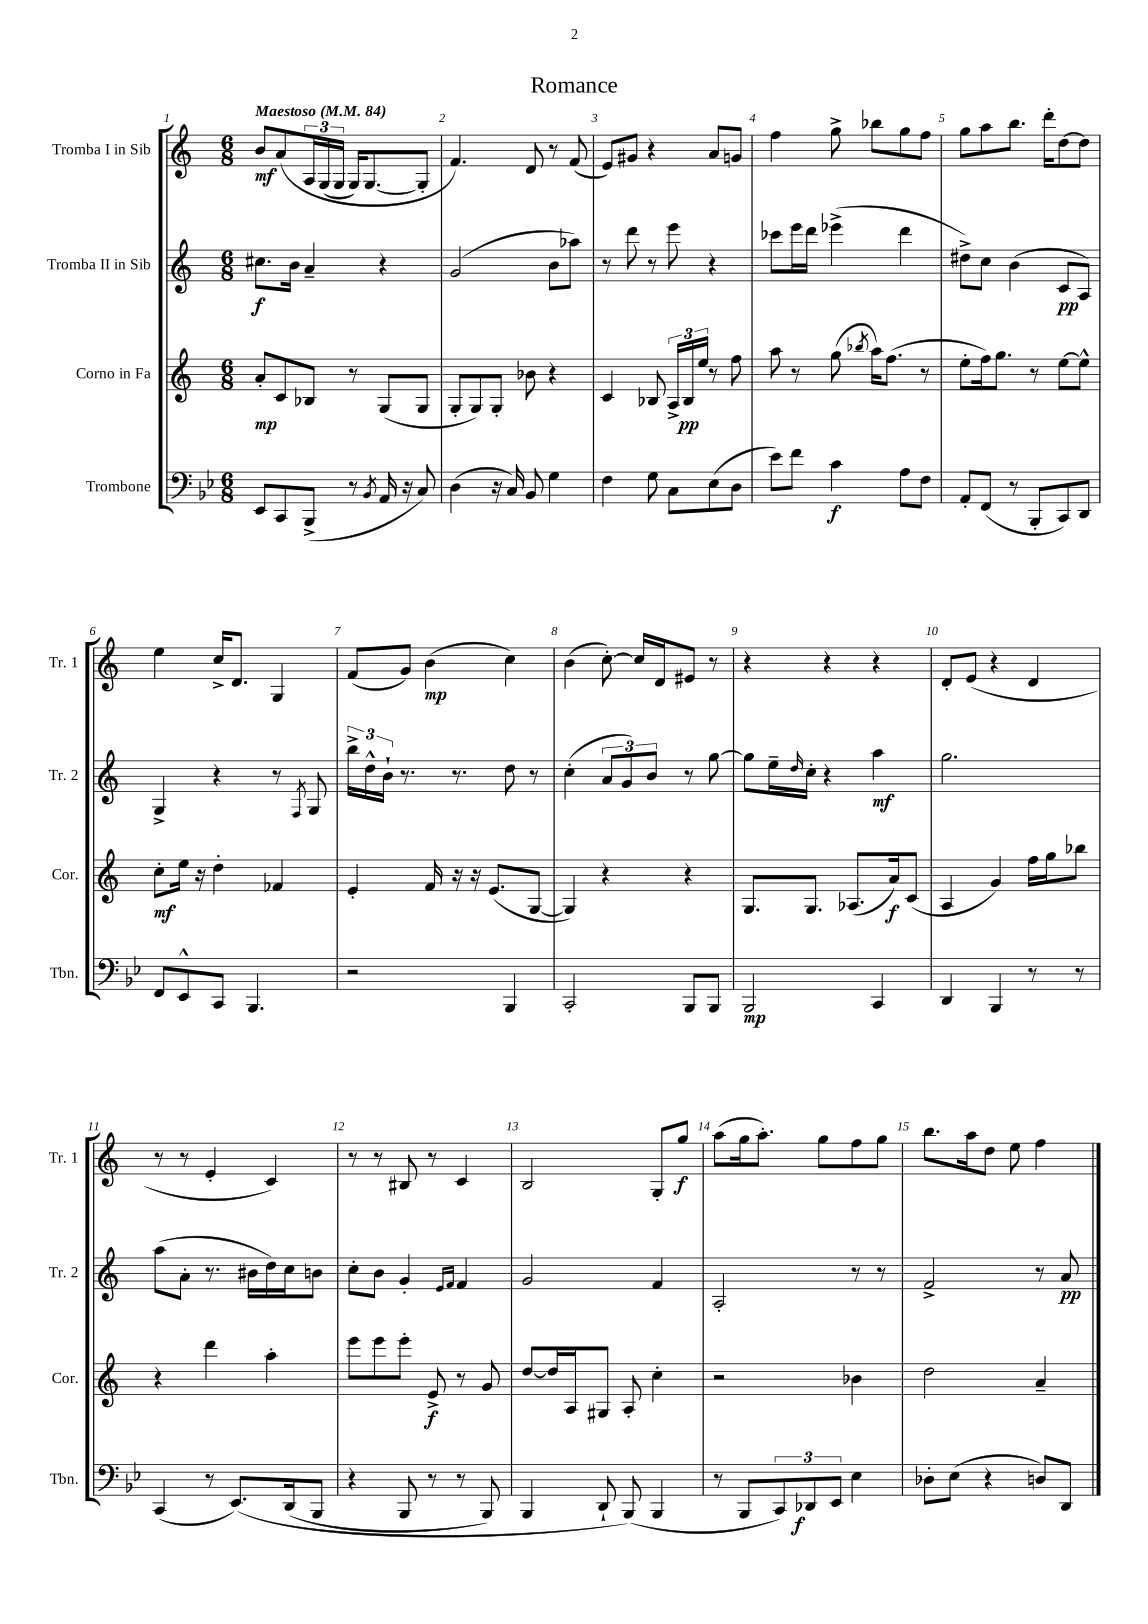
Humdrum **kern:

**kern	**dynam	**kern	**dynam	**kern	**dynam	**kern	**dynam
*part4	*part4	*part3	*part3	*part2	*part2	*part1	*part1
*staff4	*staff4	*staff3	*staff3	*staff2	*staff2	*staff1	*staff1
*I"Trombone	*	*I"Corno in Fa	*	*I"Tromba II in Sib	*	*I"Tromba I in Sib	*
*I'Tbn.	*	*I'Cor.	*	*I'Tr. 2	*	*I'Tr. 1	*
*clefF4	*	*clefG2	*	*clefG2	*	*clefG2	*
*k[b-e-]	*	*k[]	*	*k[]	*	*k[]	*
*M6/8	*	*M6/8	*	*M6/8	*	*M6/8	*
*MM84	*	*MM84	*	*MM84	*	*MM84	*
=1	=1	=1	=1	=1	=1	=1	=1
!	!	!	!	!	!	!LO:TX:a:B:t=Maestoso	!
8EE-/L	.	8a'/L	mp	8.cc#X\L	f	8b/L	mf
8CC/	.	8c/	.	.	.	(8a/	.
.	.	.	.	16b\Jk	.	.	.
(8BBB-^/J	.	8B-X/J	.	4a~/	.	24A/L	.
.	.	.	.	.	.	(24G/	.
.	.	.	.	.	.	24G/JJ	.
8r	.	8r	.	.	.	16G/KL)	.
.	.	.	.	.	.	[8.G/	.
8qBB-/	.	.	.	.	.	.	.
16AA/	.	(8G/L	.	4r	.	.	.
16r	.	.	.	.	.	.	.
8C/)	.	8G/J	.	.	.	8G'/J]	.
=2	=2	=2	=2	=2	=2	=2	=2
(4D\	.	8G'/L	.	(2g/	.	4.f/)	.
.	.	8G/)	.	.	.	.	.
16r	.	8G'/J	.	.	.	.	.
16C/)	.	.	.	.	.	.	.
8BB-/	.	8b-X\	.	.	.	8d/	.
4G\	.	4r	.	8b\L	.	8r	.
.	.	.	.	8aa-X\J)	.	(8f/	.
=3	=3	=3	=3	=3	=3	=3	=3
4F\	.	4c/	.	8r	.	8e/L)	.
.	.	.	.	8ddd\	.	8g#X/J	.
8G\	.	8B-X/	.	8r	.	4r	.
8C\L	.	24A^/LL	.	8eee\	.	.	.
.	.	24B-/	pp	.	.	.	.
.	.	24ee/JJ	.	.	.	.	.
(8E-\	.	8r	.	4r	.	8a/L	.
8D\J	.	8ff\	.	.	.	8gn/J	.
=4	=4	=4	=4	=4	=4	=4	=4
8e-\L)	.	8aa\	.	8ccc-X\L	.	4ff\	.
8f\J	.	8r	.	16eee\L	.	.	.
.	.	.	.	16ddd\JJ	.	.	.
4c\	f	(8gg\	.	(4eee-X^\	.	8gg^\	.
.	.	8qbb-X/	.	.	.	.	.
.	.	16aa\KL)	.	.	.	8bb-X\L	.
.	.	(8.ff\J	.	.	.	.	.
8A\L	.	.	.	4ddd\	.	8gg\	.
8F\J	.	8r	.	.	.	8ff\J	.
=5	=5	=5	=5	=5	=5	=5	=5
8AA'/L	.	8ee'\L	.	8dd#X^\L)	.	8gg\L	.
(8FF/J	.	16ff\k)	.	8cc\J	.	8aa\	.
.	.	8.gg\J	.	.	.	.	.
8r	.	.	.	(4b\	.	8.bb\J	.
8BBB-'/L	.	8r	.	.	.	.	.
.	.	.	.	.	.	16ddd'\KL	.
8CC/)	.	[8ee\L	.	8c/L	pp	[8dd\	.
8DD/J	.	8ee^^\J]	.	8A/J)	.	8dd\J]	.
!!LO:LB:g=z
=6	=6	=6	=6	=6	=6	=6	=6
8FF/L	.	8cc'\L	mf	4G^/	.	4ee\	.
8EE-^^/	.	16ee\Jk	.	.	.	.	.
.	.	16r	.	.	.	.	.
8CC/J	.	4dd'\	.	4r	.	16cc^/KL	.
.	.	.	.	.	.	8.d/J	.
4.BBB-/	.	.	.	.	.	.	.
.	.	4f-X/	.	8r	.	4G/	.
.	.	.	.	8qF/	.	.	.
.	.	.	.	8G/	.	.	.
=7	=7	=7	=7	=7	=7	=7	=7
2r	.	4e'/	.	24bb^\LL	.	(8f/L	.
.	.	.	.	24dd^^\	.	.	.
.	.	.	.	24b`\JJ	.	.	.
.	.	.	.	8.r	.	8g/J)	.
.	.	16f/	.	.	.	(4b\	mp
.	.	16r	.	8.r	.	.	.
.	.	16r	.	.	.	.	.
.	.	(8.e/L	.	.	.	.	.
4BBB-/	.	.	.	8dd\	.	4cc\)	.
.	.	[8G/J	.	8r	.	.	.
=8	=8	=8	=8	=8	=8	=8	=8
2CC'/	.	4G/])	.	(4cc'\	.	(4b\	.
.	.	4r	.	12a/L	.	[8cc'\)	.
.	.	.	.	12g/)	.	.	.
.	.	.	.	.	.	16cc/LL]	.
.	.	.	.	12b/J	.	.	.
.	.	.	.	.	.	16d/J	.
8BBB-/L	.	4r	.	8r	.	8e#X/J	.
8BBB-/J	.	.	.	[8gg\	.	8r	.
=9	=9	=9	=9	=9	=9	=9	=9
2BBB-/	mp	8.G/L	.	8gg\L]	.	4r	.
.	.	.	.	16ee~\L	.	.	.
.	.	.	.	16qqdd/	.	.	.
.	.	8.G/J	.	16cc'\JJ	.	.	.
.	.	.	.	4r	.	4r	.
.	.	(8.A-X/L	.	.	.	.	.
4CC/	.	.	.	4aa\	mf	4r	.
.	.	16a/k)	f	.	.	.	.
.	.	(8c/J	.	.	.	.	.
=10	=10	=10	=10	=10	=10	=10	=10
4DD/	.	4A/	.	2.gg\	.	8d'/L	.
.	.	.	.	.	.	(8e/J	.
4BBB-/	.	4g/)	.	.	.	4r	.
8r	.	16ff\LL	.	.	.	4d/	.
.	.	16gg\J	.	.	.	.	.
8r	.	8bb-X\J	.	.	.	.	.
!!LO:LB:g=z
=11	=11	=11	=11	=11	=11	=11	=11
(4CC/	.	4r	.	(8aa\L	.	8r	.
.	.	.	.	8a'\J	.	8r	.
8r	.	4ddd\	.	8.r	.	4e'/	.
(8.EE-/L)	.	.	.	.	.	.	.
.	.	.	.	16b#X\LL	.	.	.
.	.	4aa'\	.	16dd\)	.	4c/)	.
(16DD/k	.	.	.	16cc\J	.	.	.
8BBB-/J	.	.	.	8bn\J	.	.	.
=12	=12	=12	=12	=12	=12	=12	=12
4r	.	8eee\L	.	8cc'\L	.	8r	.
.	.	8eee\	.	8b\J	.	8r	.
8BBB-/	.	8eee'\J	.	4g'/	.	8B#X/	.
8r	.	8e^/	f	.	.	8r	.
.	.	.	.	16qqe/LL	.	.	.
.	.	.	.	16qqf/JJ	.	.	.
8r	.	8r	.	4f/	.	4c/	.
8BBB-/)	.	8g/	.	.	.	.	.
=13	=13	=13	=13	=13	=13	=13	=13
4BBB-/	.	[8dd/L	.	2g/	.	2B/	.
.	.	16dd/L]	.	.	.	.	.
.	.	16A/J	.	.	.	.	.
8DD`/	.	8G#X/J	.	.	.	.	.
(8BBB-/)	.	8A'/	.	.	.	.	.
4BBB-/	.	4cc'\	.	4f/	.	8G'/L	.
.	.	.	.	.	.	8gg/J	f
=14	=14	=14	=14	=14	=14	=14	=14
8r	.	2r	.	2A'/	.	(8aa\L	.
8BBB-/L	.	.	.	.	.	16gg\k	.
.	.	.	.	.	.	8.aa'\J)	.
12CC/)	.	.	.	.	.	.	.
12DD-X/	f	.	.	.	.	.	.
.	.	.	.	.	.	8gg\L	.
12EE-/J	.	.	.	.	.	.	.
4E-\	.	4b-X\	.	8r	.	8ff\	.
.	.	.	.	8r	.	8gg\J	.
=15	=15	=15	=15	=15	=15	=15	=15
8D-X'\L	.	2dd\	.	2f^/	.	8.bb\L	.
(8E-\J	.	.	.	.	.	.	.
.	.	.	.	.	.	16aa\k	.
4r	.	.	.	.	.	8dd\J	.
.	.	.	.	.	.	8ee\	.
8Dn/L)	.	4a~/	.	8r	.	4ff\	.
8DD/J	.	.	.	8a/	pp	.	.
==	==	==	==	==	==	==	==
*-	*-	*-	*-	*-	*-	*-	*-
